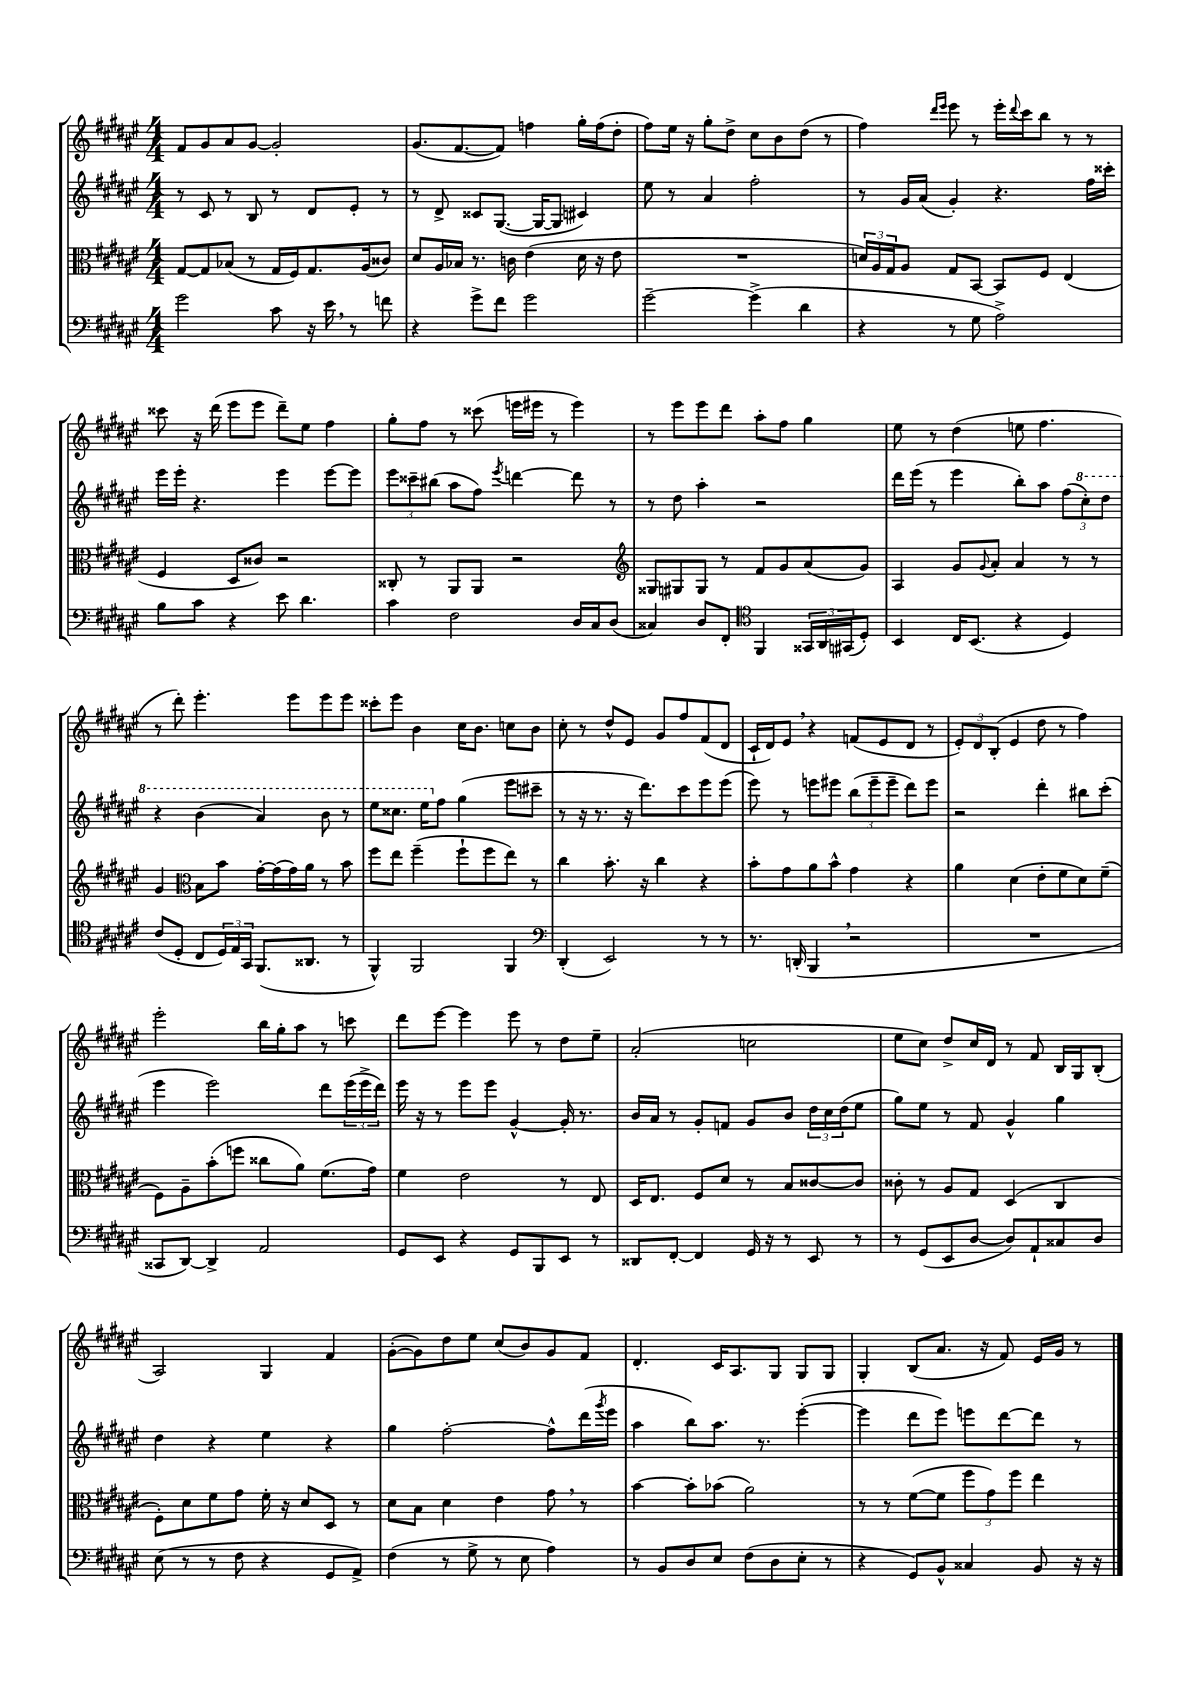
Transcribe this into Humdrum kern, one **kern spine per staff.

**kern	**kern	**kern	**kern
*part4	*part3	*part2	*part1
*staff4	*staff3	*staff2	*staff1
*clefF4	*clefC3	*clefG2	*clefG2
*k[f#c#g#d#a#e#]	*k[f#c#g#d#a#e#]	*k[f#c#g#d#a#e#]	*k[f#c#g#d#a#e#]
*M4/4	*M4/4	*M4/4	*M4/4
=116	=116	=116	=116
2g#\	[8G#/L	8r	8f#/L
.	8G#/]	8c#/	8g#/
.	(8B-X/J	8r	8a#/
.	8r	8B/	[8g#/J
8c#\	16G#/LL	8r	2g#'/]
.	16F#/J)	.	.
16r	8.G#/	8d#/L	.
16e#,\	.	.	.
8r	.	8e#'/J	.
.	(16A#/k	.	.
8fn\	8c##X/J)	8r	.
=117	=117	=117	=117
4r	8d#/L	8r	(8.g#/L
.	16A#/L	8d#^/	.
.	16B-X/JJ	.	[8.f#/
8g#^\L	8.r	8c##X/L	.
8f#\J	.	([8.G#/J	8f#/J])
.	16cn\	.	.
2g#\	(4e#\	.	4ffn\
.	.	16G#/KL_	.
.	.	8G#/J]	.
.	16d#\	4c#X/)	16gg#'\LL
.	16r	.	(16ff\J
.	8e#\	.	8dd#'\J
=118	=118	=118	=118
[2g#~\	1r	8ee#\	8ff#\L)
.	.	8r	16ee#\Jk
.	.	.	16r
.	.	4a#/	8gg#'\L
.	.	.	8dd#^\J
(4g#^\]	.	2ff#'\	8cc#\L
.	.	.	8b\
4d#\	.	.	(8dd#\J
.	.	.	8r
=119	=119	=119	=119
4r	24dn/LL)	8r	4ff#\)
.	24A#/	.	.
.	24G#/J	.	.
.	8A#/J	16g#/LL	.
.	.	(16a#/JJ	.
.	.	.	16qqddd#/LL
.	.	.	16qqeee#/JJ
8r	8G#/L	4g#'/)	8eee#\
8G#\	[8BB/J	.	8r
2A#^\)	8BB/L]	4.r	16eee#'\LL
.	.	.	8qqddd#/
.	.	.	16ccc#\J
.	8F#/J	.	8bb\J
.	(4E#/	.	8r
.	.	16ff#\LL	8r
.	.	16ccc##X'\JJ	.
!!LO:LB:g=z
=120	=120	=120	=120
8B\L	4F#/	16eee#\LL	8ccc##X\
.	.	16eee#'\JJ	.
8c#\J	.	4.r	16r
.	.	.	(16ddd#\
4r	8D#/L	.	8eee#\L
.	8c##X/J)	.	8eee#\J
8e#\	2r	4eee#\	8ddd#~\L)
4.d#\	.	.	8ee#\J
.	.	[8eee#\L	4ff#\
.	.	8eee#\J]	.
=121	=121	=121	=121
4c#\	8C##X'/	12eee#\L	8gg#'\L
.	.	12ccc##X~\	.
.	8r	.	8ff#\J
.	.	(12bb#X\J	.
2F#\	8AA#/L	8aa#\L	8r
.	8AA#/J	8ff#\J)	(8ccc##X\
.	.	8qeee#/	.
.	2r	[4dddn\	16eeen\LL
.	.	.	16eee#X\JJ
.	.	.	8r
16D#/LL	.	8ddd\]	4eee#\)
16C#/J	.	.	.
(8D#/J	.	8r	.
=122	=122	=122	=122
*	*clefG2	*	*
4C##X/)	8G##X/L	8r	8r
.	8G#X/	8dd#\	8eee#\L
8D#/L	8G#/J	4aa#'\	8eee#\
8FF#'/J	8r	.	8ddd#\J
*clefC4	*	*	*
4FF#/	8f#/L	2r	8aa#'\L
.	8g#/	.	8ff#\J
24GG##X/LL	(8a#/	.	4gg#\
24AA#/	.	.	.
(24GG#X/J	.	.	.
8D#'/J)	8g#/J)	.	.
=123	=123	=123	=123
4BB/	4A#/	16ddd#\LL	8ee#\
.	.	(16eee#\JJ	.
.	.	8r	8r
16C#/KL	8g#/L	4eee#\	(4dd#\
(8.BB/J	.	.	.
.	8qqg#/	.	.
.	8a#'/J	.	.
4r	4a#/	8bb'\L)	8een\
.	.	8aa#\J	4.ff#\
4D#/)	8r	(12ff#\L	.
*	*	*8va	*
.	.	12ccc#'\)	.
.	8r	.	.
.	.	12ddd#\J	.
!!LO:LB:g=z
=124	=124	=124	=124
(8c#/L	4g#/	4r	8r
8D#'/J	.	.	8ddd#'\)
*	*clefC3	*	*
8C#/L	8B\L	(4bb\	4.eee#'\
24D#/L)	8b\J	.	.
24E#/	.	.	.
24GG#/JJ	.	.	.
(8.FF#/L	[16g#'\LL	4aa#/)	.
.	(16g#\]	.	.
.	16g#\)	.	8eee#\L
8.AA##X/J	16a#\JJ	.	.
.	8r	8bb\	8eee#\
8r	8b\	8r	8eee#\J
=125	=125	=125	=125
4FF#^^/)	8ff#\L	8eee#\L	8ccc##X'\L
.	8ee#\J	8.ccc##X\J	8eee#\J
2FF#/	(4ff#~\	.	4b\
.	.	16eee#\KL	.
*	*	*X8va	*
.	.	8ff#\J	.
.	8ff#`\L	(4gg#\	16cc#\KL
.	.	.	8.b\J
.	8ff#\	.	.
4FF#/	8ee#\J)	8eee#\L	8ccn\L
.	8r	8ccc#X~\J	8b\J
=126	=126	=126	=126
*clefF4	*	*	*
(4DD#'/	4cc#\	8r	8cc#'\
.	.	16r	8r
.	.	8.r	.
2EE#/)	8.b'\	.	8dd#^^/L
.	.	16r	8e#/J
.	16r	8.ddd#\L)	.
.	4cc#\	.	8g#/L
.	.	8ccc#\	8ff#/
8r	4r	8eee#\	(8f#/
8r	.	(8eee#\J	8d#/J
=127	=127	=127	=127
8.r	8b'\L	8eee#\)	16c#`/LL
.	.	.	16d#/J)
.	8g#\	8r	8e#,/J
(16DDn'/	.	.	.
4BBB,/	8a#\	8eeen\L	4r
.	8b^^\J	8eee#X\J	.
2r	4g#\	(12bb\L	(8fn/L
.	.	12eee#~\	.
.	.	.	8e#/
.	.	12eee#~\J	.
.	4r	8ddd#\L)	8d#/J
.	.	8eee#\J	8r
=128	=128	=128	=128
1r	4a#\	2r	12e#'/L)
.	.	.	12d#/
.	.	.	(12B'/J
.	(4d#\	.	4e#/
.	8e#'\L	4ddd#'\	8dd#\
.	8f#\	.	8r
.	8d#\)	8bb#X\L	4ff#\)
.	(8f#~\J	(8ccc#'\J	.
!!LO:LB:g=z
=129	=129	=129	=129
8CC##X/L	8F#\L)	4eee#\	2eee#'\
[8DD#/J)	8A#~\	.	.
4DD#^/]	(8b'\	2eee#\)	.
.	8ffn\J	.	.
2AA#/	8cc##X\L	.	16bb\LL
.	.	.	16gg#'\J
.	8a#\J)	.	8aa#\J
.	(8.f#\L	8ddd#\L	8r
.	.	(24eee#\L	8cccn\
.	.	24eee#^\	.
.	16g#\Jk)	.	.
.	.	24ddd#\JJ)	.
=130	=130	=130	=130
8GG#/L	4f#\	16eee#\	8ddd#\L
.	.	16r	.
8EE#/J	.	8r	[8eee#\J
4r	2e#\	8eee#\L	4eee#\]
.	.	8eee#\J	.
8GG#/L	.	[4g#^^/	8eee#\
8BBB/	.	.	8r
8EE#/J	8r	16g#'/]	8dd#\L
.	.	8.r	.
8r	8E#/	.	8ee#~\J
=131	=131	=131	=131
8DD##X/L	16D#/KL	16b/LL	(2a#'/
.	8.E#/J	16a#/JJ	.
[8FF#'/J	.	8r	.
4FF#/]	8F#/L	8g#'/L	.
.	8d#/J	8fn/J	.
16GG#/	8r	8g#/L	2ccn\
16r	.	.	.
8r	8B/L	8b/J	.
8EE#/	[8c##X/	24dd#\LL	.
.	.	24cc#\	.
.	.	(24dd#\J	.
8r	8c##/J]	8ee#\J	.
=132	=132	=132	=132
8r	8c##X'\	8gg#\L)	8ee#\L
(8GG#/L	8r	8ee#\J	8cc#\J)
8EE#/	8A#/L	8r	8dd#^/L
[8D#/J	8G#/J	8f#/	16cc#/L
.	.	.	16d#/JJ
8D#/L])	(4D#/	4g#^^/	8r
8AA#`/	.	.	8f#/
8C##X/	4C#/	4gg#\	16B/LL
.	.	.	16G#/J
8D#/J	.	.	(8B'/J
!!LO:LB:g=z
=133	=133	=133	=133
(8E#\	8F#'\L)	4dd#\	2A#/)
8r	8d#\	.	.
8r	8f#\	4r	.
8F#\	8g#\J	.	.
4r	16f#'\	4ee#\	4G#/
.	16r	.	.
.	8d#/L	.	.
8GG#/L	8D#/J	4r	4f#/
8AA#^/J)	8r	.	.
=134	=134	=134	=134
(4F#\	8d#\L	4gg#\	([8g#'\L
.	8B\J	.	8g#\])
8r	4d#\	[2ff#'\	8dd#\
8G#^\	.	.	8ee#\J
8r	4e#\	.	(8cc#/L
8E#\	.	.	8b/)
4A#\)	8g#,\	8ff#^^\L]	8g#/
.	8r	(16ddd#\L	8f#/J
.	.	8qggg#/	.
.	.	16eee#\JJ	.
=135	=135	=135	=135
8r	[4b\	4aa#\	4.d#'/
8BB/L	.	.	.
8D#/	8b'\L]	8bb\L)	.
8E#/J	(8b-X\J	8.aa#\J	16c#/KL
.	.	.	8.A#/
(8F#\L	2a#\)	.	.
.	.	8.r	.
8D#\	.	.	8G#/J
8E#'\J	.	([4eee#'\	8G#/L
8r	.	.	8G#/J
=136	=136	=136	=136
4r	8r	4eee#\]	4G#'/
.	8r	.	.
8GG#/L)	([8f#\L	8ddd#\L	(8B/L
8BB^^/J	8f#\J]	8eee#\J)	8.a#/J
4C##X/	12ff#\L	8eeen\L	.
.	.	.	16r
.	12g#\)	.	.
.	.	[8ddd#\	8f#/)
.	12ff#\J	.	.
8BB/	4ee#\	8ddd#\J]	16e#/LL
.	.	.	16g#/JJ
16r	.	8r	8r
16r	.	.	.
==	==	==	==
*-	*-	*-	*-
